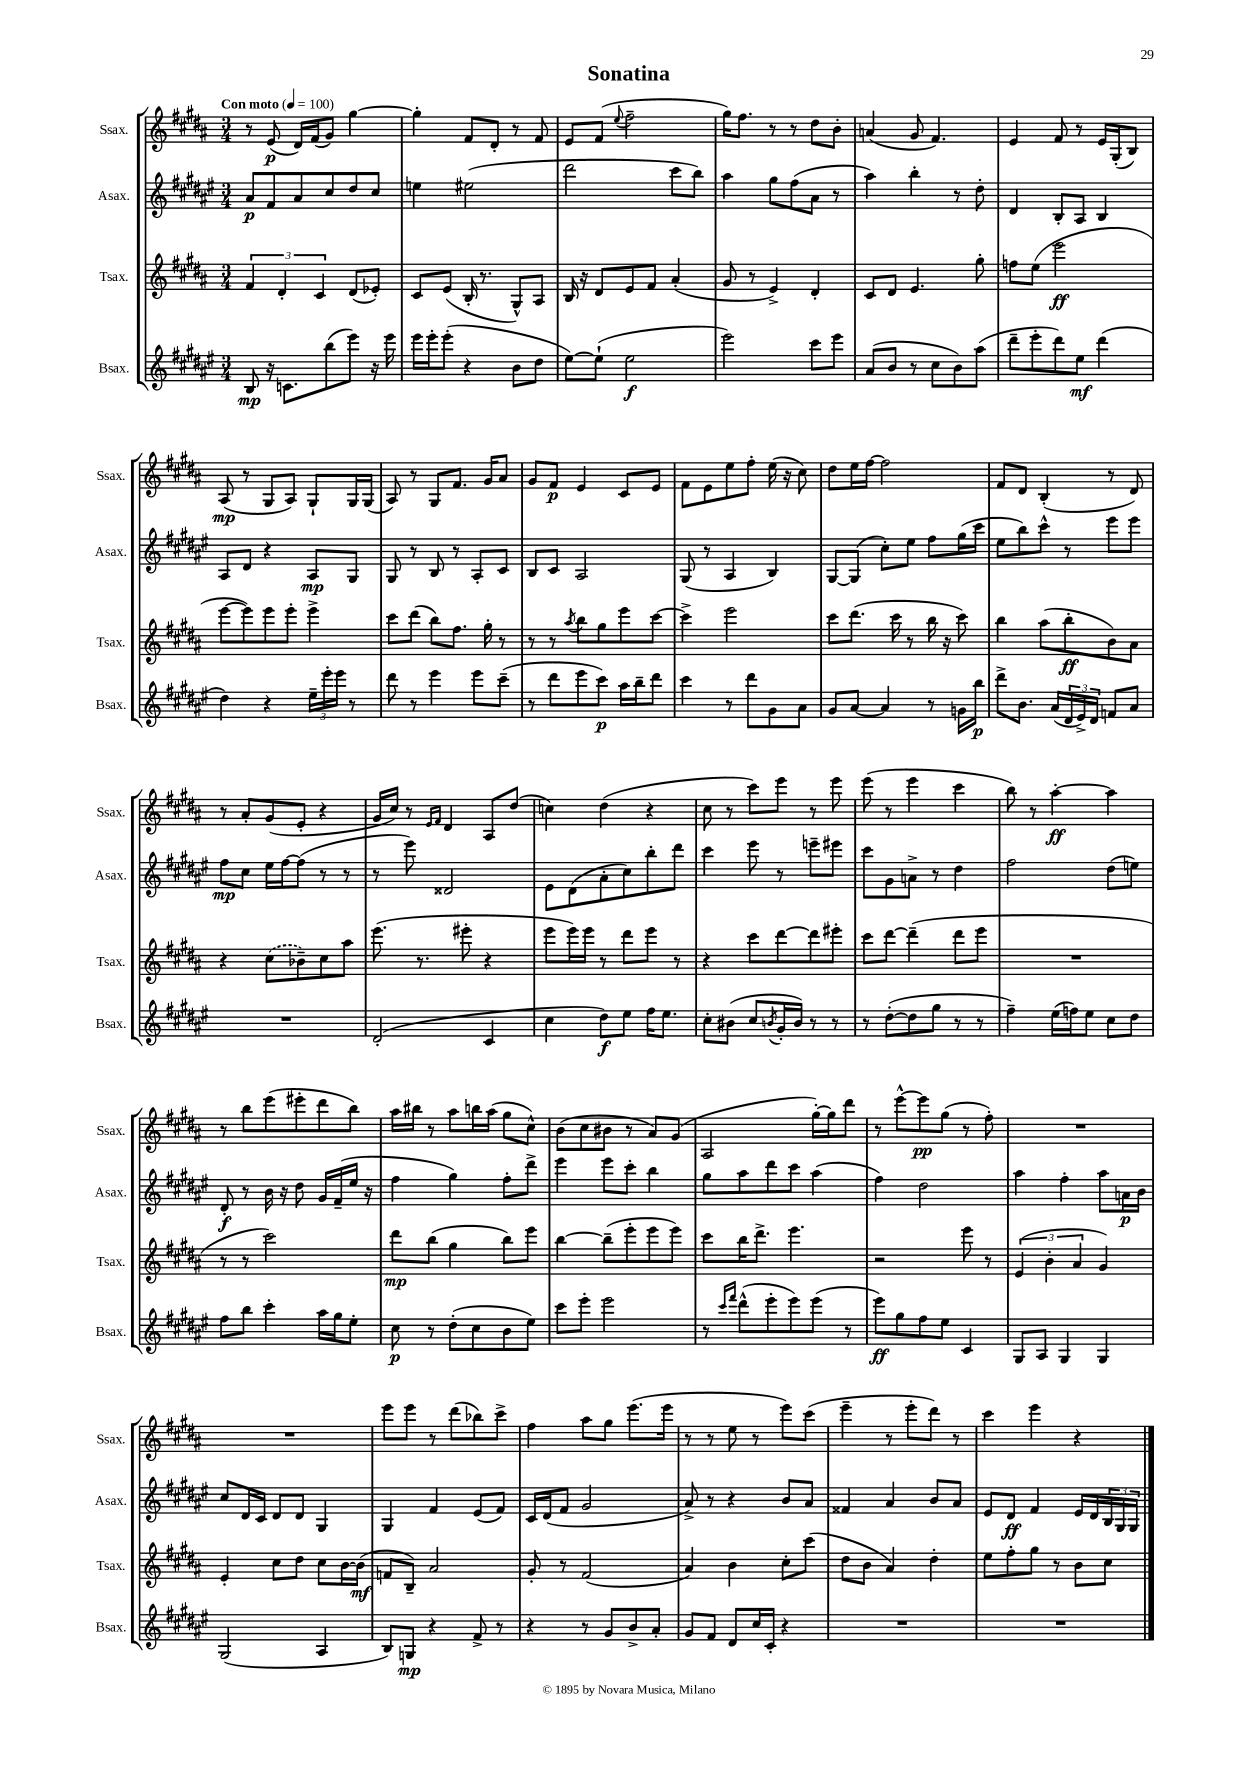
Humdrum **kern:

**kern	**kern	**kern	**kern
*staff4	*staff3	*staff2	*staff1
*clefG2	*clefG2	*clefG2	*clefG2
*k[f#c#g#d#a#e#]	*k[f#c#g#d#a#]	*k[f#c#g#d#a#e#]	*k[f#c#g#d#a#]
*M3/4	*M3/4	*M3/4	*M3/4
*MM100	*MM100	*MM100	*MM100
8B/	6f#/	8a#/L	8r
16r	.	8f#/	(8e/
.	6d#'/	.	.
8.c\L	.	.	.
.	.	8a#/	16d#/LL)
.	.	.	(16f#/J
.	6c#/	.	.
(8bb\	.	8cc#/	8g#/J)
8eee#\J)	(8d#/L	8dd#/	[4gg#\
16r	8e-'/J)	8cc#/J	.
16eee#\	.	.	.
=	=	=	=
16eee#\LL	8c#/L	4ee\	4gg#'\]
16eee#'\J	.	.	.
(8eee#'\J	(8e/J	.	.
4r	16B'/	(2ee#\	8f#/L
.	8.r	.	.
.	.	.	8d#'/J
8b\L	8G#^^/L)	.	8r
8dd#\J	8A#/J	.	8f#/
=	=	=	=
[8ee#\L)	16B/	2ddd#\	8e/L
.	16r	.	.
(8ee#`\]J	8d#/L	.	(8f#/J
.	.	.	8qqee/
2ee#\	8e/	.	2ff#~\
.	8f#/J	.	.
.	(4a#'/	8ccc#\L	.
.	.	8bb\J)	.
=	=	=	=
2eee#\)	8g#/	4aa#\	16gg#\LK)
.	.	.	8.ff#\J
.	8r	.	.
.	4e^/)	8gg#\L	8r
.	.	(8ff#\	8r
8ccc#\L	4d#'/	8a#\J	8dd#\L
8eee#\J	.	8r	8b'\J
=	=	=	=
(8a#/L	8c#/L	4aa#\)	(4a/
8b/J	8d#/J	.	.
8r	4.e/	4bb'\	8g#/
8cc#\L	.	.	4.f#/)
8b\)	.	8r	.
(8aa#\J	8gg#'\	8dd#'\	.
=	=	=	=
8ddd#~\L	8ff\L	4d#/	4e/
8eee#'\	(8ee\J	.	.
8ddd#\)	2eee\	8B'/L	8f#/
8ee#\J	.	8A#/J	8r
(4ddd#\	.	4B/	16e/LL
.	.	.	(16G#'/J
.	.	.	8B/J)
=	=	=	=
4dd#\)	[8eee\L	8A#/L	(8A#/
.	8eee\])	8d#/J	8r
4r	8eee\	4r	8G#/L
.	8eee'\J	.	8A#/J)
24ee#~\LL	4eee^\	8A#/L	8G#`/L
24eee#'\	.	.	.
24eee#\JJ	.	.	.
8r	.	8G#/J	16G#/L
.	.	.	(16G#/JJ
=	=	=	=
8ddd#\	8ccc#\L	8G#/	8A#/)
8r	(8ddd#\J	8r	8r
4eee#\	8bb\L)	8B/	8G#/L
.	8.ff#\J	8r	8.f#/J
8eee#\L	.	8A#'/L	.
.	16gg#'\	.	16g#/LK
(8ccc#~\J	8r	8c#/J	8a#/J
=	=	=	=
8r	8r	8B/L	8g#/L
8ddd#\L	8r	8c#/J	8f#/J
.	8qaa#/	.	.
8eee#\	8bb\L	2A#/	4e/
8ccc#\J)	8gg#\	.	.
16aa#\LL	8eee\	.	8c#/L
16bb~\J	.	.	.
8ddd#\J	[8ccc#\J	.	8e/J
=	=	=	=
4ccc#\	4ccc#^\]	(8G#/	8f#\L
.	.	8r	8e\
8r	2eee\	4A#/	8ee\
8ddd#\L	.	.	8ff#'\J
8g#\	.	4B/)	(16ee\
.	.	.	16r
8a#\J	.	.	8cc#\)
=	=	=	=
8g#/L	8ccc#\L	[8G#/L	8dd#\L
[8a#/J	(8.ddd#\J	(8G#/]J	16ee\L
.	.	.	[16ff#\JJ
4a#/]	.	8cc#'\L)	2ff#\]
.	16ccc#\	.	.
.	8r	8ee#\J	.
8r	16bb\	8ff#\L	.
.	16r	.	.
16g\LL	8ccc#\)	(16gg#\L	.
16bb\JJ	.	16ccc#\JJ	.
=	=	=	=
8ddd#^\L	4bb\	8ee#\L	8f#/L
8.b\J	.	8bb\)	8d#/J
.	(8aa#\L	8ccc#^^\J	(4B'/
(16a#/LL	.	.	.
24d#/	8bb'\	8r	.
24e#^/)	.	.	.
24d#/JJ	.	.	.
8f/L	8b\)	8eee#\L	8r
8a#/J	8a#\J	8eee#\J	8d#/)
=	=	=	=
2.r	4r	8ff#\L	8r
.	.	8cc#\J	8a#'/L
.	(8cc#\L	16ee#\LL	(8g#/
.	.	[16ff#\J	.
.	8b-~\)	(8ff#\]J	8e'/J
.	8cc#\	8r	4r
.	8aa#\J	8r	.
=	=	=	=
(2d#'/	(8.eee\	8r	16g#/LL
.	.	.	16cc#/JJ)
.	.	8eee#\)	8r
.	8.r	.	.
.	.	.	16qqe/LL
.	.	.	16qqf#/JJ
.	.	2d##/	4d#/
.	8eee#'\	.	.
4c#/	4r	.	8A#/L
.	.	.	(8dd#/J
=	=	=	=
4cc#\	8eee\L	8e#\L	4cc\)
.	16eee\L)	(8d#\	.
.	16eee\JJ	.	.
8dd#\L)	8r	8a#'\	(4dd#\
8ee#\J	8ddd#\L	8cc#\)	.
16ff#\LK	8eee\J	8bb'\	4r
8.ee#\J	.	.	.
.	8r	8ddd#\J	.
=	=	=	=
8cc#'\L	4r	4ccc#\	8cc#\
(8b#\J	.	.	8r
8cc#/L	8ccc#\L	8eee#\	8ccc#\L)
8qb/	.	.	.
16g#'/L	[8ddd#\	8r	8eee\J
16b/JJ)	.	.	.
8r	8ddd#\]	8eee~\L	8r
8r	8eee#'\J	8eee#\J	8eee\
=	=	=	=
8r	8ccc#\L	8ccc#\L	(8eee\
([8dd#'\L	[8ddd#\J	8g#\	8r
8dd#\]	(4ddd#~\]	8a^\J	4eee\
8gg#\J	.	8r	.
8r	8ddd#\L	4dd#\	4ccc#\
8r	8eee\J	.	.
=	=	=	=
4ff#~\)	2.r	2ff#\	8bb\)
.	.	.	8r
(16ee#\LL	.	.	[4aa#'\
16ff\J)	.	.	.
8ee#\J	.	.	.
8cc#\L	.	(8dd#\L	4aa#\]
8dd#\J	.	8ee\J)	.
=	=	=	=
8ff#\L	8r	8d#'/	8r
8bb\J	8r	8r	8bb\L
4ccc#'\	2ccc#\)	16b\	(8eee\
.	.	16r	.
.	.	8dd#\	8eee#'\
16aa#\LL	.	16g#/LL	8ddd#\
16gg#\J	.	(16f#~/	.
8ee#'\J	.	16ee#/JJ	8bb\J)
.	.	16r	.
=	=	=	=
8cc#\	8ddd#\L	4ff#\	16aa#\LL
.	.	.	16bb#\JJ
8r	(8bb\J	.	8r
(8dd#'\L	4gg#\	4gg#\)	8aa#\L
8cc#\	.	.	16bb\L
.	.	.	(16aa#\JJ
8b\	8bb\L)	8ff#'\L	8gg#\L
8ee#\J)	8eee\J	8ddd#^\J	8cc#^^\J)
=	=	=	=
8ccc#\L	[4bb\	4eee#\	(8b\L
8eee#'\J	.	.	8cc#\
2eee#\	(8bb~\]L	8eee#\L	8b#\J
.	8eee'\	8ccc#'\J	8r
.	8eee\	4bb\	8a#/L)
.	8eee\J)	.	(8g#/J
=	=	=	=
8r	8ccc#\L	8gg#\L	2A#/
16qqccc#/LL	.	.	.
16qqfff#/JJ	.	.	.
(8ddd#^^\L	16bb\K	8aa#\	.
.	8.ddd#^\J	.	.
8eee#'\	.	8ddd#\	.
8eee#\)	4.eee\	8ccc#\J	.
(8eee#\J	.	(4aa#\	[16gg#'\LL)
.	.	.	16gg#\]J
8r	.	.	8ddd#\J
=	=	=	=
8eee#\L)	2r	4ff#\)	8r
8gg#\	.	.	[8eee^^\L
8ff#\	.	2dd#\	8eee\]
8ee#\J	.	.	(8gg#\J
4c#/	8eee\	.	8r
.	8r	.	8ff#'\)
=	=	=	=
8G#/L	(6e/	4aa#\	2.r
8A#/J	.	.	.
.	6b'\	.	.
4G#/	.	4ff#'\	.
.	6a#/	.	.
4G#/	4g#/)	8aa#\L	.
.	.	16a\L	.
.	.	16b\JJ	.
=	=	=	=
(2G#/	4e'/	8cc#/L	2.r
.	.	16d#/L	.
.	.	16c#/JJ	.
.	8cc#\L	8d#/L	.
.	8dd#\J	8d#/J	.
4A#/	8cc#\L	4G#/	.
.	[16b\L	.	.
.	(16b\]JJ	.	.
=	=	=	=
8B/L)	8f/L	4G#/	8eee\L
8G/J	8B~/J)	.	8eee\J
4r	2a#/	4f#/	8r
.	.	.	(8ddd#\L
8f#^/	.	(8e#/L	8bb-\)
8r	.	8f#/J)	8ccc#^\J
=	=	=	=
4r	8g#'/	16c#/LL	4ff#\
.	.	(16d#/J	.
.	8r	8f#/J	.
8r	(2f#/	2g#/	8aa#\L
8g#/L	.	.	8gg#\J
8b^/	.	.	(8.eee\L
8a#'/J	.	.	.
.	.	.	16eee\Jk
=	=	=	=
8g#/L	4a#/)	8a#^/)	8r
8f#/J	.	8r	8r
8d#/L	4b\	4r	8ee\
16cc#/L	.	.	8r
16c#'/JJ	.	.	.
4r	8cc#'\L	8b/L	8eee\L)
.	(8ccc#\J	8a#/J	(8ccc#\J
=	=	=	=
2.r	8dd#\L	4f##/	4eee~\
.	8b\J	.	.
.	4a#/)	4a#/	8r
.	.	.	8eee'\L
.	4dd#'\	8b/L	8ddd#\J)
.	.	8a#/J	8r
=	=	=	=
2.r	8ee\L	8e#/L	4ccc#\
.	8ff#'\	8d#/J	.
.	8gg#\J	4f#/	4eee\
.	8r	.	.
.	8b\L	16e#/LL	4r
.	.	16d#/	.
.	8cc#\J	24B/	.
.	.	24G#/	.
.	.	24G#/JJ	.
==	==	==	==
*-	*-	*-	*-
